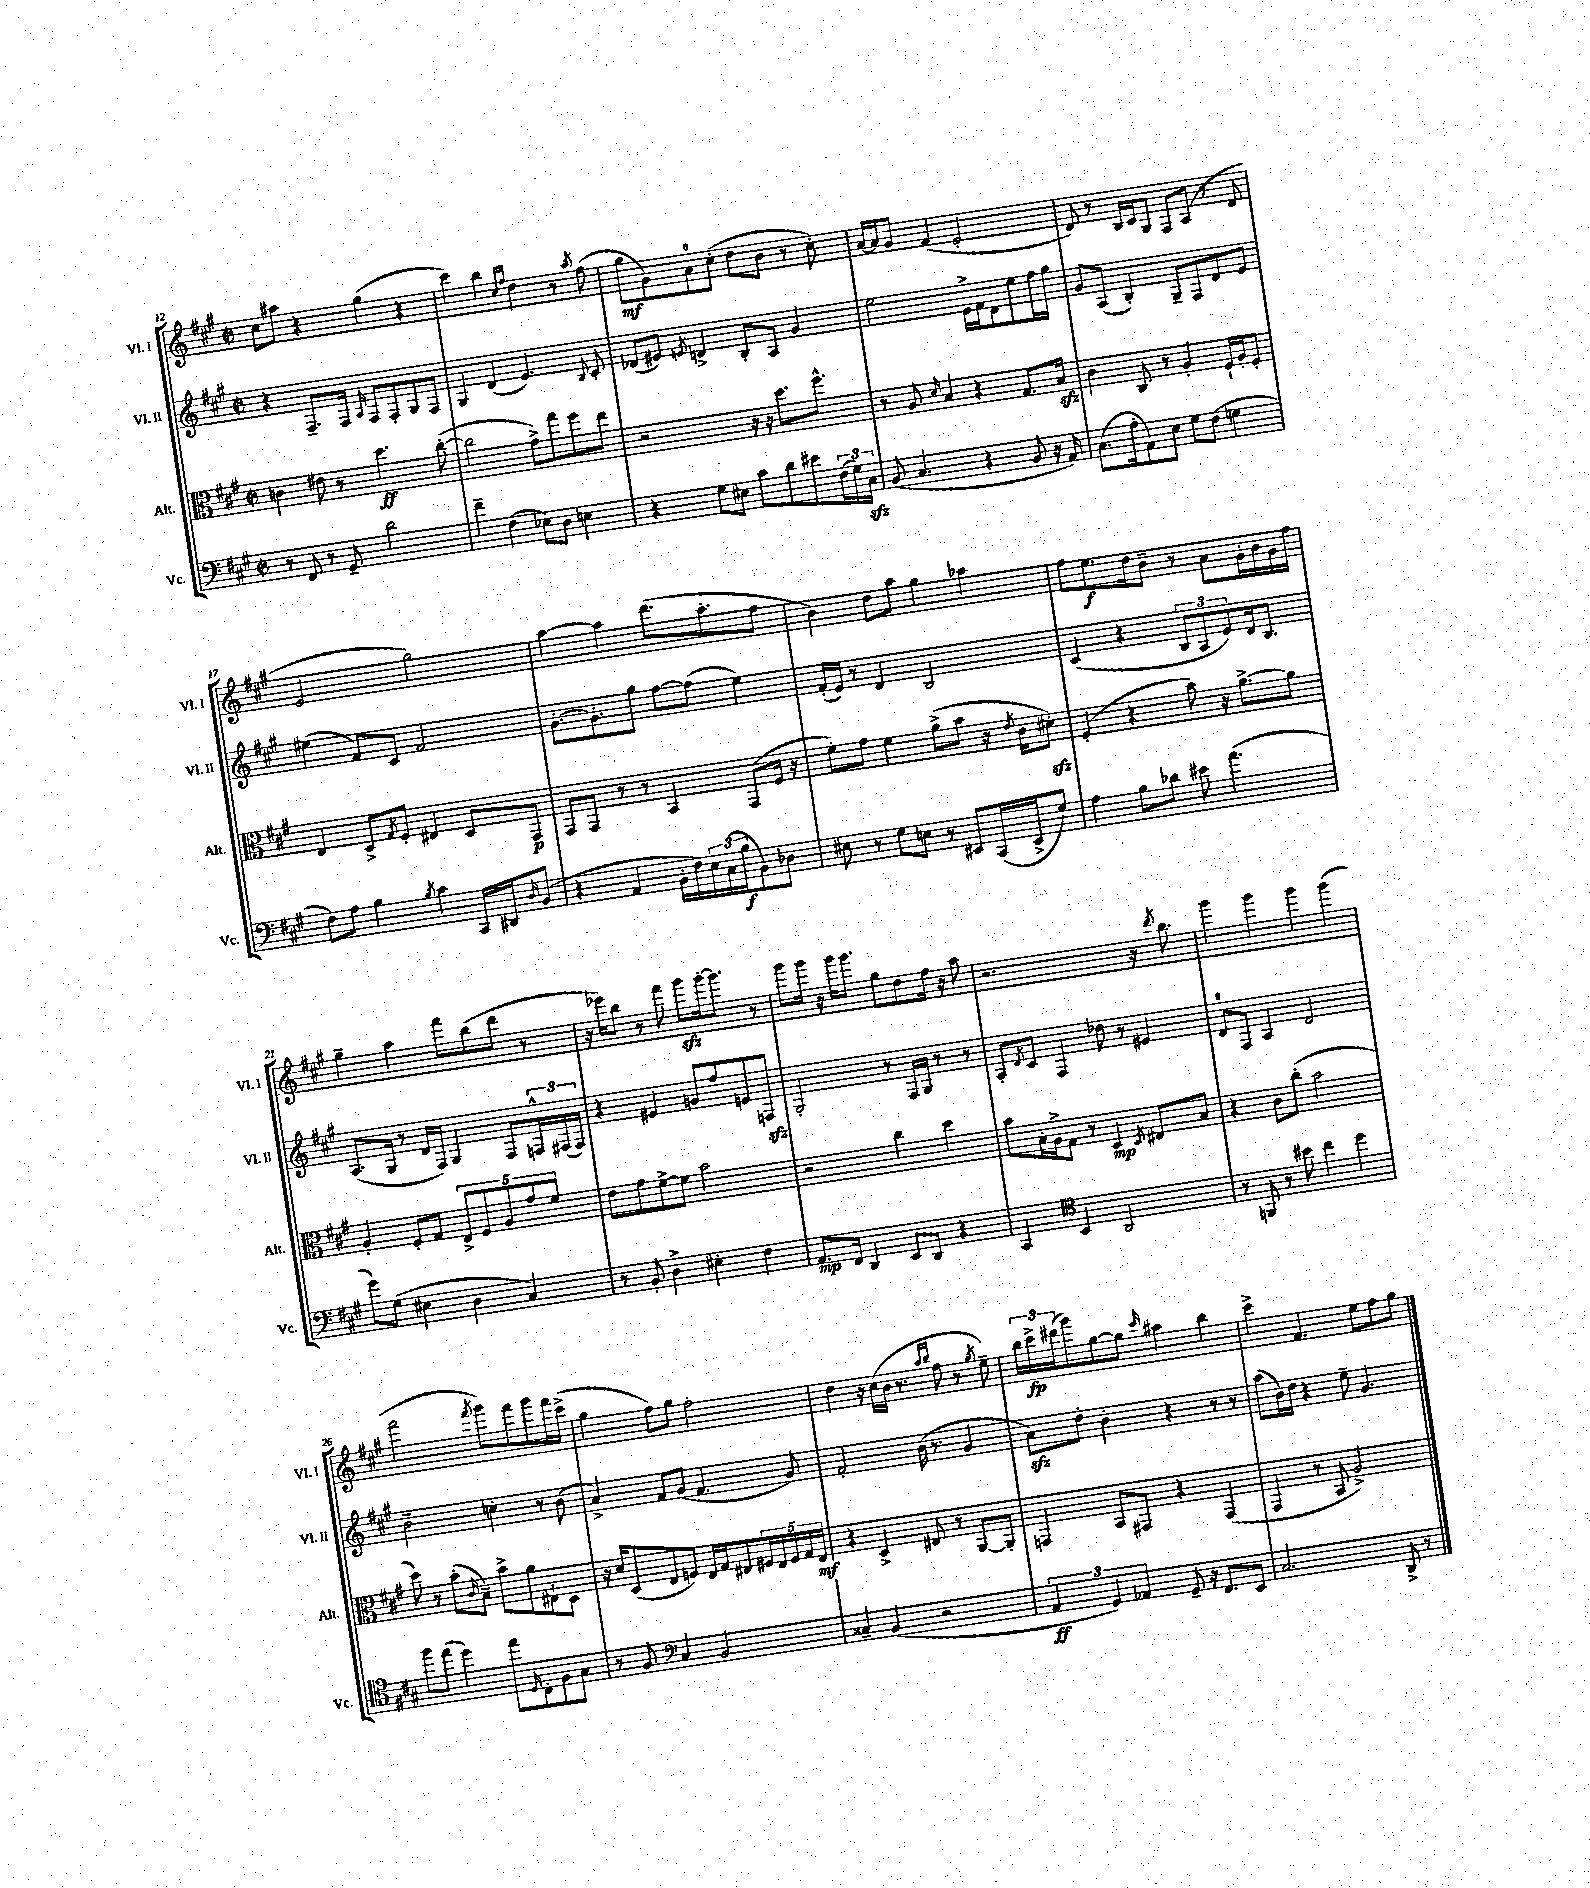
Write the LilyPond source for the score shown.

<<
\new StaffGroup <<
\new Staff = "s0" \with { instrumentName = "Vl. I" shortInstrumentName = "Vl. I" } {
    \clef treble \key a \major \defaultTimeSignature \time 2/2
    cis''8 ais''8 r4 gis''4( r4 |
    cis'''4) b''4 \grace { cis''16 fis''16 } d''4 r8 \acciaccatura { a''8 } fis''8( |
    gis''8\mf gis'8) a'8-0 cis''8-.( d''8 b'8 r8 cis''8-.) |
    a'16~ a'16 gis'8 fis'4( e'2-. |
    d'8) r8 b16 cis'16 gis8 fis8 a8( r8 d'8 |
    e'2 gis''2) |
    a''4~ a''4 d'''8.( a''8.-. fis''8 |
    b'4) d''8 a''8 gis''4 aes''4 |
    fis''8 e''8.\f d''16 b'8-- r8 a'8 gis'16-. b'16 gis'16 fis''16 |
    gis''4-- a''4 fis'''8 b''8( d'''8 r8 |
    r16 ees'''16) b''8 r8 fis'''8 gis'''8\sfz gis'''16~-. gis'''8. r8 |
    gis'''8 gis'''16 r16 gis'''16 gis'''8. gis''8 d''8 fis''16 r16 a''8 |
    r2. r16 \acciaccatura { d'''8 } b''8. |
    gis'''4 gis'''4 gis'''4 gis'''4( |
    fis'''2 \acciaccatura { fis'''8 } gis'''8) fis'''8 gis'''8 fis'''16 cis'''16->( |
    gis''4 fis''8) gis''8 fis''2-. |
    d''4 r16 cis''16( b'16 r8. \grace { a''16 b''16 } fis''8 r8 \acciaccatura { gis''8 } e''8--) |
    \tuplet 3/2 { b''16 cis'''16->\fp dis'''16( } gis'''8) gis''8~ gis''8 \grace { cis'''16 } ais''4 b''4 |
    cis'''4-> fis'4. e''8 fis''8 gis''8 \bar "|." |
}
\new Staff = "s1" \with { instrumentName = "Vl. II" shortInstrumentName = "Vl. II" } {
    \clef treble \key a \major \defaultTimeSignature \time 2/2
    r4 fis8.-- fis16 \grace { a16 } fis8 fis8-. gis8 fis8 |
    gis4 d'4( e'4.) \appoggiatura { b8 } cis'8-. |
    des'8( eis'8) \acciaccatura { e'8 } d'4-> b8-. a8 gis'4 |
    e''2 e'16-> fis'16 d'8 e''8 fis''16 gis''16 |
    gis'8 a8( b4-.) gis8-- fis8 d'8 e'8 |
    eis''4( fis'8) cis'8 fis'2 |
    gis'8.~-. gis'8.-. gis''8 fis''8~ fis''8( e''4) |
    fis'16-.( e'16) r8 d'4 b2 |
    cis'4( r4 \tuplet 3/2 { b8 a8 e'8) } d'16 b8. |
    a8.( gis16 r8 d'16 fis16) gis4 fis8 \tuplet 3/2 { f16-^ fis16( fis16) } |
    r4 eis'4 g'8 fis''8 e'8 f8\sfz |
    gis2-. r8 fis16 gis16 r8 r8 |
    a8-. \acciaccatura { d'8 } cis'8 fis4 des''8 r8 eis'4 |
    d'8-0 fis8 a4 d'2 |
    b'2-- c''4-. r8 b'8( |
    a'4->) fis'8 gis'8( fis'4. gis'8) |
    fis'2-. b'16( r8. gis'4 |
    a'8\sfz) d''8-. b'4-. r4 r8 r8 |
    a''8( b'16) d''16 r4 e''8-- gis'4. \bar "|." |
}
\new Staff = "s2" \with { instrumentName = "Alt." shortInstrumentName = "Alt." } {
    \clef alto \key a \major \defaultTimeSignature \time 2/2
    c'4 eis'8 r8 d''4.\ff cis''8~-.( |
    cis''2 gis'8->) gis''8 fis''8 e''8 |
    r2 r16 r16 d''8. fis''8.-^ |
    r8 a8 \grace { d'16 } b4 r4 gis8. b16\sfz |
    cis'4 cis8 r8 a4-. fis16-! a16-. fis8-. |
    e4 d8-> \acciaccatura { gis8 } fis8-. eis4 d8 gis,8\p |
    gis,8 gis,8 r8 r8 b,4 gis,8( fis16 r16 |
    fis'8-.) gis'8 fis'4 a'8->( b'8 r16 \acciaccatura { e'8 } cis'16 dis'8-.\sfz) |
    fis4-.( r4 b'8) r16 a'8.~-> a'8 |
    a4-. fis8-. gis8 \tuplet 5/4 { e8-> fis8 a8 gis'8 fis'8 } |
    e'8 gis'8 fis'8~-> fis'8 b'2 |
    r2 cis''4 d''4 |
    b'8 b16-. a16-> gis8 r8 d4\mp \acciaccatura { d8 } eis8 b8 |
    r4 cis'8 cis''8-.( b'2 |
    d''8) r8 b'8-.( \grace { cis'16 } b8--) b'8-> a'8 eis8-! d8 |
    r16 d'16 d8( e8 f8) e16 gis16 eis8 \tuplet 5/4 { fis16 eis16 fis16 gis16 eis16\mf } |
    r4 d4-> eis8 r8 a,8~ a,8-. |
    g,4 b,8 gis,8 r4 gis,4( |
    gis,4 r8 b,8 a2->) \bar "|." |
}
\new Staff = "s3" \with { instrumentName = "Vc." shortInstrumentName = "Vc." } {
    \clef bass \key a \major \defaultTimeSignature \time 2/2
    r8 fis,8 r8 gis,8-- d'2 |
    fis'4-- fis4( ees8) d8 e4 |
    r4 gis8 eis8 cis'8 d'8 eis'8 \tuplet 3/2 { fis16( gis16) cis16\sfz } |
    b,8( cis4. r4 b,8 r16 a,16) |
    cis8.( a16-. a,8) e8 gis8 fis8( g4 |
    fis8) a8 b4 \acciaccatura { b8 } cis'4 cis,16 dis,16 \grace { d16 } b,8( |
    r4 a,4 b,16-. fis16) \tuplet 3/2 { e16 cis16( b16\f } b,8) des8 |
    eis8 r8 gis8 e8 r8 eis,8 cis,16( eis,16-> gis8) |
    a4 b8 des'8 eis'8 a'4.( |
    gis'8) gis8( eis4 d4 cis4) |
    r8 b,8-. d4-> eis4-. fis4 |
    a,8.\mp fis,16 d,4 e,8 d,8 r4 |
    cis,4 \clef tenor b,4 a,2 |
    r8 f,8 r8 bis'8 cis''4 d''4 |
    fis''8 e''8( d''4) e''8 \grace { d16 } cis8-. fis8 gis8 |
    r8 fis8 \clef bass cis4 b,2 |
    cisis4-- b,4( r2 |
    \tuplet 3/2 { a,4\ff gis,4) aes,4 } gis,8-- r16 fis,8. e,8 |
    cis2. d,8-> r8 \bar "|." |
}
>>
>>
\layout { \context { \Score currentBarNumber = #12 } }
